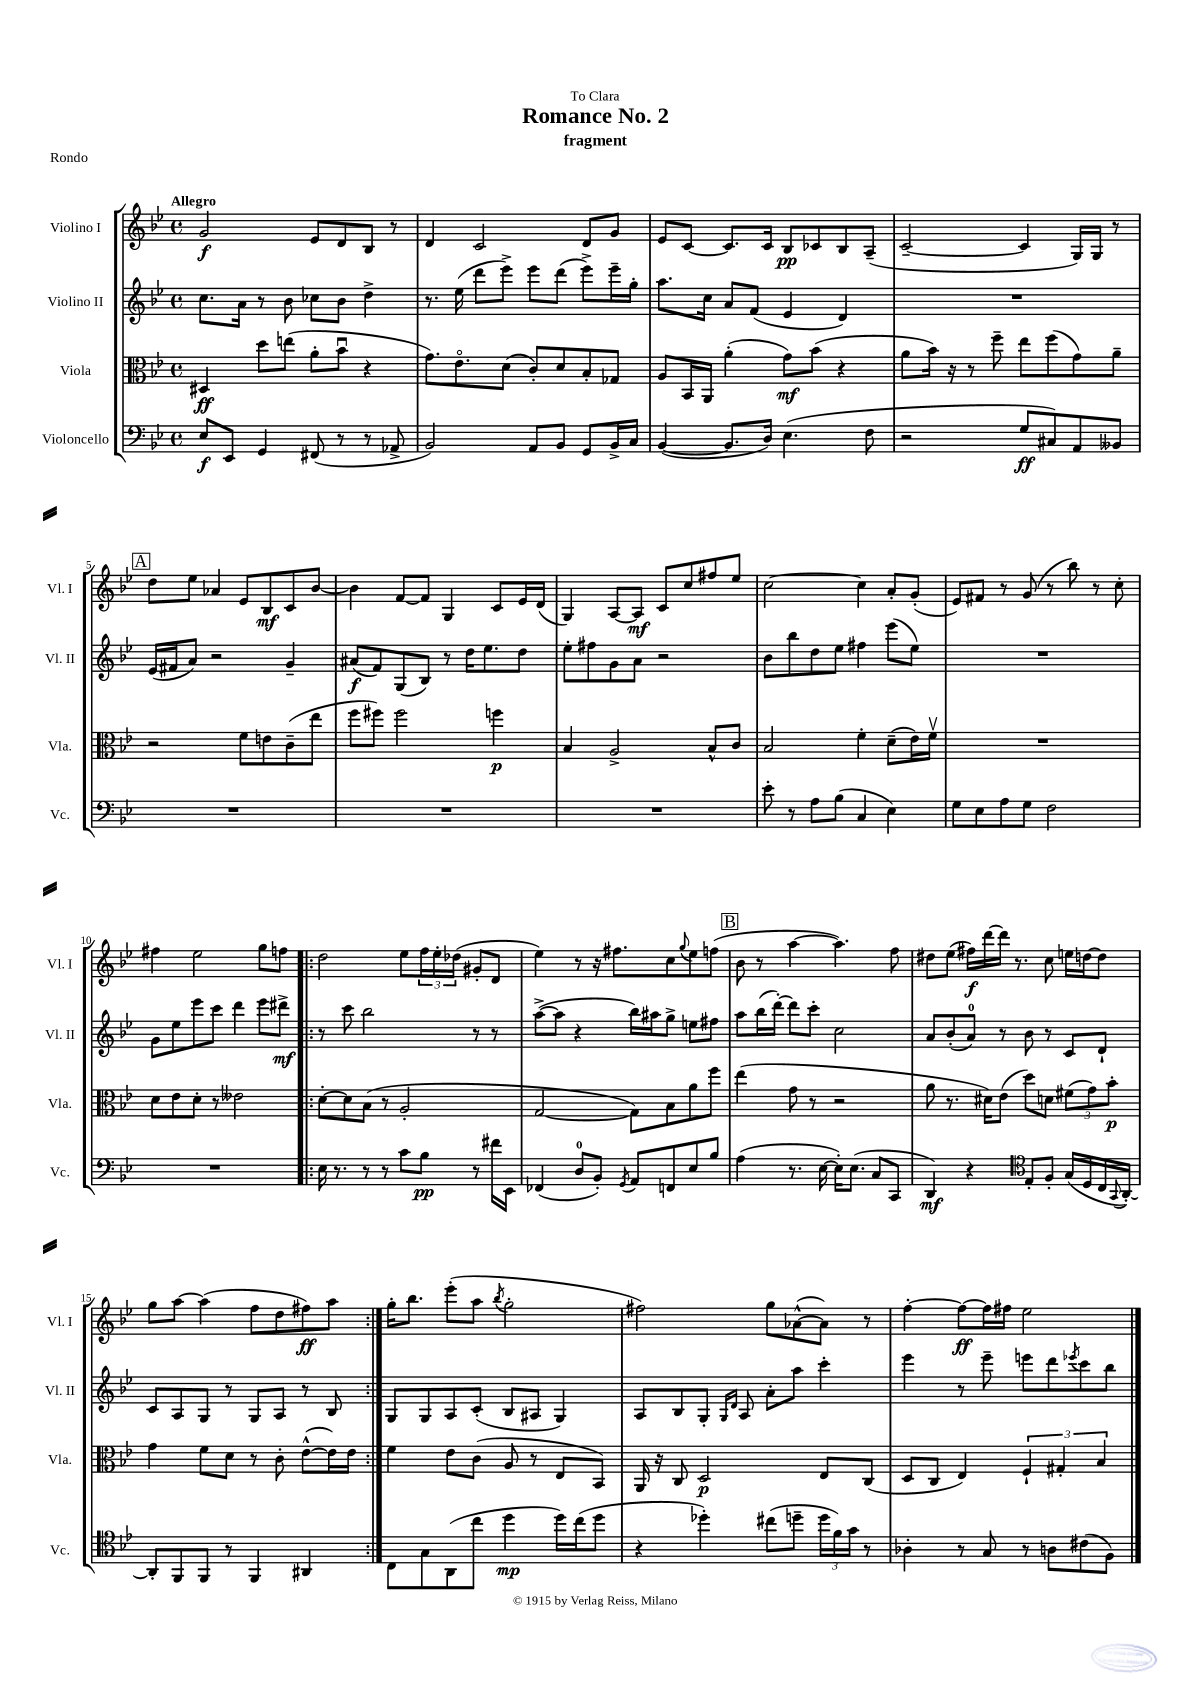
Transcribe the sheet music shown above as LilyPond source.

\header { title = "Romance No. 2" subtitle = "fragment" dedication = "To Clara" piece = "Rondo" }
<<
\new StaffGroup <<
\new Staff = "s0" \with { instrumentName = "Violino I" shortInstrumentName = "Vl. I" } {
    \clef treble \key bes \major \defaultTimeSignature \time 4/4 \tempo "Allegro"
    g'2\f ees'8 d'8 bes8 r8 |
    d'4 c'2 d'8 g'8 |
    ees'8 c'8~ c'8. c'16 bes8\pp ces'8 bes8 a8--( |
    c'2~-- c'4 g16) g16 r8 |
    \mark \markup { \box "A" } d''8 ees''8 aes'4 ees'8 bes8\mf c'8 bes'8~ |
    bes'4 f'8~ f'8 g4 c'8 ees'16 d'16( |
    g4) a8~ a8\mf c'8 c''8 fis''8 ees''8 |
    c''2~ c''4 a'8-. g'8-.( |
    ees'8) fis'8 r8 g'8( r8 bes''8) r8 c''8-. |
    fis''4 ees''2 g''8 f''8 |
    \repeat volta 2 { d''2 ees''8 \tuplet 3/2 { f''16 ees''16-. des''16( } gis'8-. d'8 |
    ees''4) r8 r16 fis''8. c''8 \appoggiatura { g''8 } ees''8 f''8( |
    \mark \markup { \box "B" } bes'8 r8 a''4~ a''4.) f''8 |
    dis''8 ees''8( fis''16\f) d'''16~ d'''16 r8. c''8 e''16 d''16~ d''8 |
    g''8 a''8~ a''4( f''8 d''8 fis''8\ff) a''8 | }
    g''16-. bes''8. ees'''8-.( a''8 \acciaccatura { bes''8 } g''2-. |
    fis''2) g''8 aes'8~-^( aes'8) r8 |
    f''4~-. f''8~\ff f''16 fis''16 ees''2 \bar "|." |
}
\new Staff = "s1" \with { instrumentName = "Violino II" shortInstrumentName = "Vl. II" } {
    \clef treble \key bes \major \defaultTimeSignature \time 4/4
    c''8. a'16 r8 bes'8 ces''8 bes'8 d''4-> |
    r8. ees''16( d'''8 ees'''8->) ees'''8 d'''8( ees'''8->) ees'''16-- g''16-. |
    a''8. c''16 a'8 f'8( ees'4 d'4) |
    R1 |
    \mark \markup { \box "A" } ees'16( fis'16 a'8) r2 g'4-- |
    ais'8\f( f'8) g8( bes8) r8 d''16 ees''8. d''8 |
    ees''8-. fis''8 g'8 a'8 r2 |
    bes'8 bes''8 d''8 ees''8 fis''4 ees'''8( ees''8) |
    R1 |
    g'8 ees''8 ees'''8 c'''8 d'''4 ees'''8 dis'''8->\mf |
    \repeat volta 2 { r8 c'''8 bes''2 r8 r8 |
    a''8~->( a''8 r4 bes''16) ais''16 g''8-> e''8 fis''8 |
    \mark \markup { \box "B" } a''8 bes''16( d'''16~-.) d'''8 c'''8-. c''2 |
    a'8 bes'8-.( a'8-0) r8 bes'8 r8 c'8 d'8-! |
    c'8 a8 g8 r8 g8 a8 r8 bes8 | }
    g8 g8 a8 c'8-.( bes8 ais8 g4) |
    a8 bes8 g8-. \grace { g16 d'16 } a8 a'8-. a''8 c'''4-. |
    ees'''4 r8 ees'''8-- e'''8 d'''8 \acciaccatura { ees'''8 } c'''8 bes''8 \bar "|." |
}
\new Staff = "s2" \with { instrumentName = "Viola" shortInstrumentName = "Vla." } {
    \clef alto \key bes \major \defaultTimeSignature \time 4/4
    dis4\ff d''8 e''8( a'8-. bes'8\downbow r4 |
    g'8.) ees'8.\flageolet d'8( c'8-.) d'8 bes8-. ges8 |
    a8 bes,16 a,16 a'4-.( g'8\mf) bes'8( r4 |
    a'8 bes'16) r16 r8 f''8-- ees''8 f''8( g'8) a'8-- |
    \mark \markup { \box "A" } r2 f'8 e'8 c'8--( ees''8 |
    f''8 fis''8) fis''2 f''4\p |
    bes4 a2-> bes8-^ c'8 |
    bes2 f'4-. d'8--( ees'16) f'16\upbow |
    R1 |
    d'8 ees'8 d'8-. r8 eeses'2 |
    \repeat volta 2 { d'8~-. d'8 bes8( r8 a2-. |
    g2~ g8) bes8 a'8 f''8 |
    \mark \markup { \box "B" } ees''4( g'8 r8 r2 |
    a'8 r8. dis'16) ees'8( d''8) d'8 \tuplet 3/2 { fis'8( g'8) bes'8-.\p } |
    g'4 f'8 d'8 r8 c'8-. ees'8~-^( ees'16) ees'16 | }
    f'4 ees'8 c'8( a8 r8 ees8 bes,8) |
    a,16 r16 c8 d2\p ees8 c8( |
    d8 c8 ees4) \tuplet 3/2 { f4-! gis4-. bes4 } \bar "|." |
}
\new Staff = "s3" \with { instrumentName = "Violoncello" shortInstrumentName = "Vc." } {
    \clef bass \key bes \major \defaultTimeSignature \time 4/4
    ees8\f ees,8 g,4 fis,8( r8 r8 aes,8-> |
    bes,2) a,8 bes,8 g,8 bes,16-> c16 |
    bes,4~( bes,8. d16) ees4.( f8 |
    r2 g8\ff cis8) a,8 beses,8 |
    \mark \markup { \box "A" } R1 |
    R1 |
    R1 |
    ees'8-. r8 a8 bes8( c4 ees4) |
    g8 ees8 a8 g8 f2 |
    R1 |
    \repeat volta 2 { ees16 r8. r8 r8 c'8 bes8\pp r8 fis'16 ees,16 |
    fes,4( d8-0 bes,8-.) \acciaccatura { g,8 } a,8 f,8 ees8 bes8 |
    \mark \markup { \box "B" } a4( r8. ees16~ ees16-.) ees8.( c8 c,8 |
    d,4\mf) r4 \clef tenor ees8-. f8-. g16( d16 c16 \appoggiatura { g,8 } a,16~-.) |
    a,8-. f,8 f,8 r8 f,4 ais,4 | }
    c8 g8 a,8( c''8 d''4\mp d''16) c''16( d''8 |
    r4 des''4-.) cis''8( d''8-- \tuplet 3/2 { d''16 f'16) g'16 } r8 |
    aes4-. r8 g8 r8 a8 cis'8( f8) \bar "|." |
}
>>
>>
